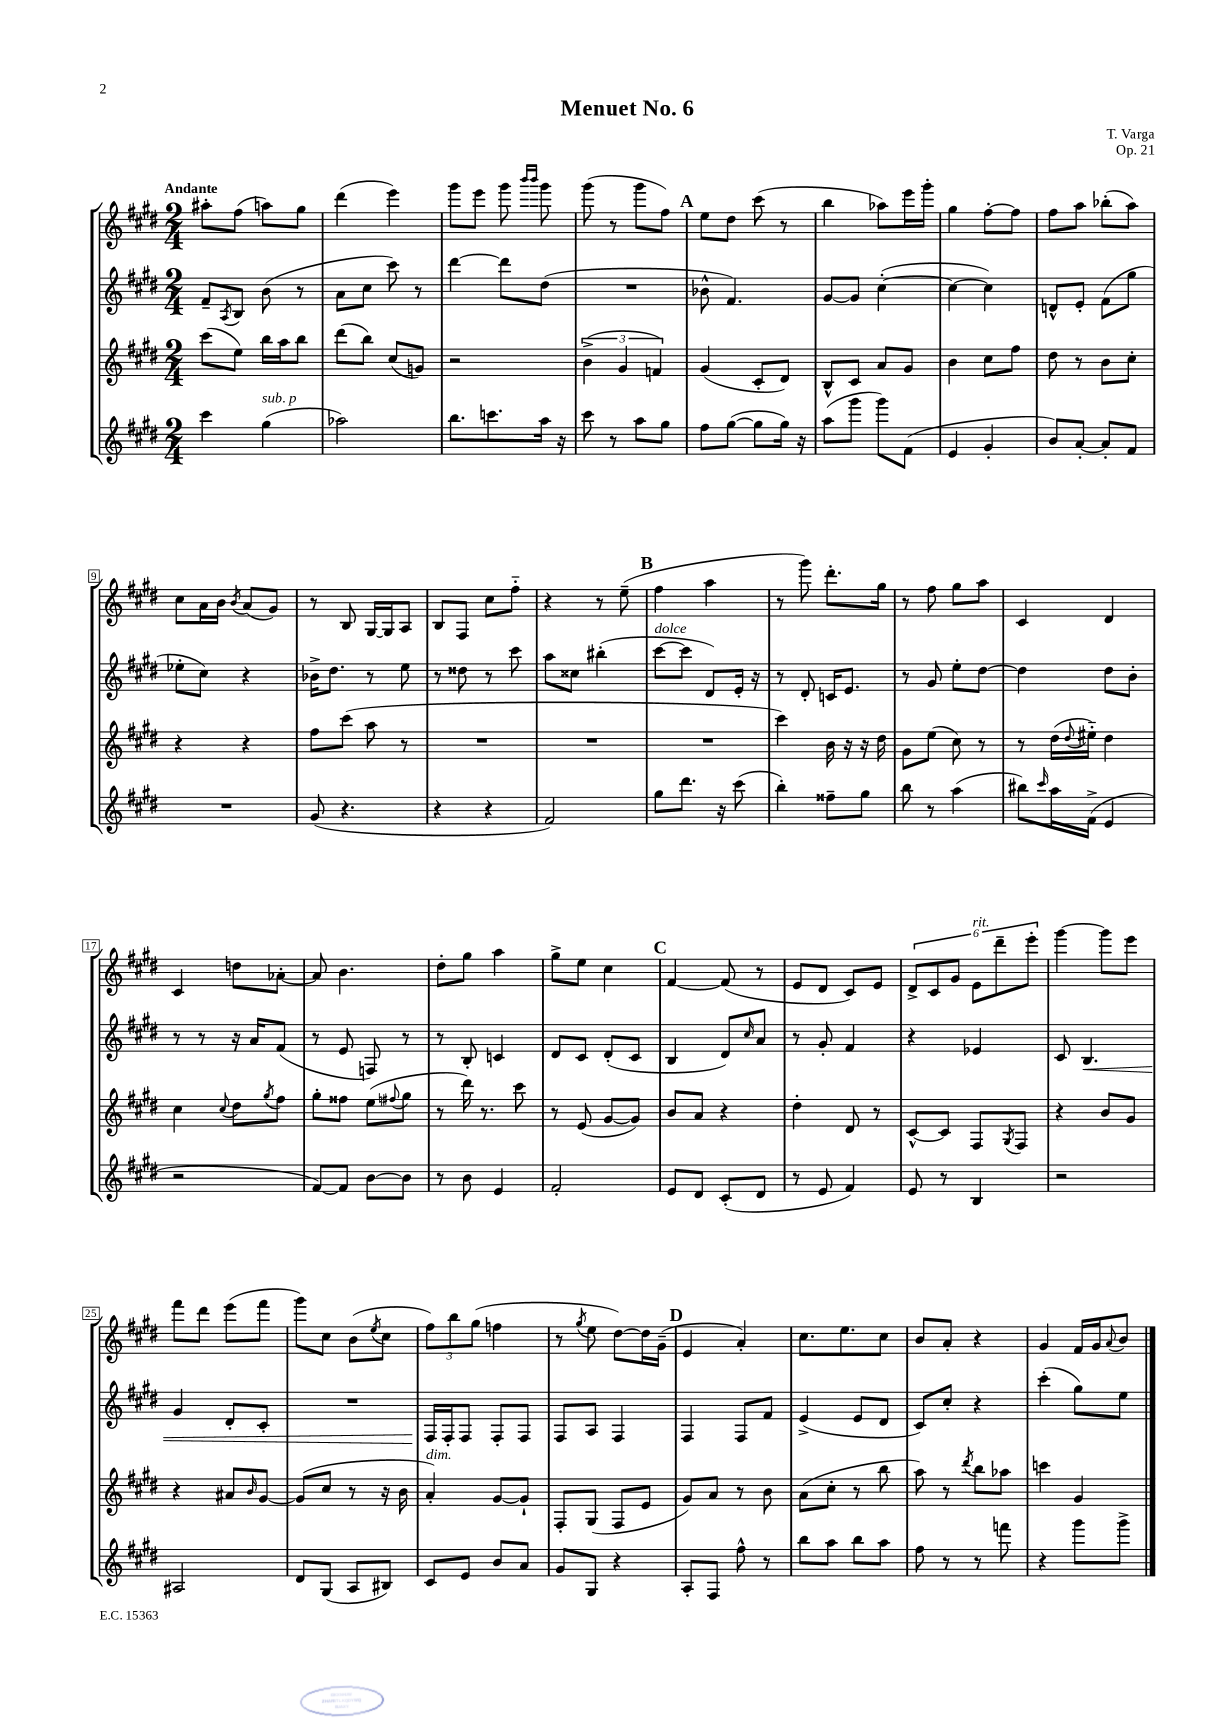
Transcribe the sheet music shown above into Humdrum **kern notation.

**kern	**kern	**kern	**dynam	**kern
*part4	*part3	*part2	*part2	*part1
*staff4	*staff3	*staff2	*staff2	*staff1
*clefG2	*clefG2	*clefG2	*	*clefG2
*k[f#c#g#d#]	*k[f#c#g#d#]	*k[f#c#g#d#]	*	*k[f#c#g#d#]
*M2/4	*M2/4	*M2/4	*	*M2/4
=1	=1	=1	=1	=1
!	!	!	!	!LO:TX:a:B:t=Andante
4ccc#\	(8ccc#\L	8f#~/L	.	8aa#X'\L
.	.	8qA/	.	.
.	8ee\J)	8B/J	.	(8ff#\J
!LO:TX:a:i:t=sub. p	!	!	!	!
(4gg#\	16bb\LL	(8b\	.	8aan\L)
.	16aa\J	.	.	.
.	8bb\J	8r	.	8gg#\J
=2	=2	=2	=2	=2
2aa-X\)	(8ddd#\L	8a\L	.	(4ddd#\
.	8bb\J)	8cc#\J	.	.
.	(8cc#/L	8ccc#\)	.	4eee\)
.	8gn/J)	8r	.	.
=3	=3	=3	=3	=3
8.bb\L	2r	[4ddd#\	.	8ggg#\L
.	.	.	.	8eee\J
8.cccn\	.	.	.	.
.	.	8ddd#\L]	.	8ggg#\
.	.	.	.	16qqbbb/LL
.	.	.	.	16qqbbb/JJ
16aa\Jk	.	(8dd#\J	.	8ggg#\
16r	.	.	.	.
=4	=4	=4	=4	=4
8ccc#\	(6b^\	2r	.	(8ggg#\
8r	.	.	.	8r
.	6g#/	.	.	.
8aa\L	.	.	.	8ggg#\L
.	6fn/)	.	.	.
8gg#\J	.	.	.	8ff#\J)
!!LO:REH:place=s1:t=A
=5	=5	=5	=5	=5
8ff#\L	(4g#/	8b-X^^\	.	8ee\L
([8gg#\J	.	4.f#/)	.	8dd#\J
8gg#\L]	8c#'/L	.	.	(8ccc#\
16gg#\Jk)	8d#/J)	.	.	8r
16r	.	.	.	.
=6	=6	=6	=6	=6
(8aa\L	8B^^/L	[8g#/L	.	4bb\
8ggg#\J	8c#/J	8g#/J]	.	.
8ggg#\L)	8a/L	([4cc#'\	.	8aa-X\L)
(8f#\J	8g#/J	.	.	16eee\L
.	.	.	.	16ggg#'\JJ
=7	=7	=7	=7	=7
4e/	4b\	4cc#\_	.	4gg#\
4g#'/	8cc#\L	4cc#\])	.	[8ff#'\L
.	8ff#\J	.	.	8ff#\J]
=8	=8	=8	=8	=8
8b/L)	8dd#\	8dn^^/L	.	8ff#\L
[8a'/J	8r	8e'/J	.	8aa\J
8a'/L]	8b\L	(8f#\L	.	(8bb-X'\L
8f#/J	8cc#'\J	8gg#\J	.	8aa\J)
!!LO:LB:g=z
=9	=9	=9	=9	=9
2r	4r	8ee-X'\L	.	8cc#\L
.	.	8cc#\J)	.	16a\L
.	.	.	.	16b\JJ
.	.	.	.	8qb/
.	4r	4r	.	(8a/L
.	.	.	.	8g#/J)
=10	=10	=10	=10	=10
(8g#/	8ff#\L	16b-X^\KL	.	8r
.	.	8.dd#\J	.	.
4.r	(8ccc#\J	.	.	8B/
.	8aa\	8r	.	[16G#/LL
.	.	.	.	16G#/J]
.	8r	8ee\	.	8A/J
=11	=11	=11	=11	=11
4r	2r	8r	.	8B/L
.	.	8dd##X\	.	8F#/J
4r	.	8r	.	8cc#\L
.	.	8ccc#\	.	8ff#\J
=12	=12	=12	=12	=12
2f#/)	2r	8aa\L	.	4r
.	.	8cc##X\J	.	.
.	.	(4bb#X'\	.	8r
.	.	.	.	(8ee~\
!!LO:REH:place=s1:t=B
=13	=13	=13	=13	=13
!	!	!LO:TX:a:i:t=dolce	!	!
8gg#\L	2r	[8ccc#\L	.	4ff#\
8.ddd#\J	.	8ccc#\J]	.	.
.	.	8d#/L)	.	4aa\
16r	.	.	.	.
(8ccc#\	.	16e'/Jk	.	.
.	.	16r	.	.
=14	=14	=14	=14	=14
4bb'\)	4ccc#\)	8r	.	8r
.	.	8d#'/	.	8ggg#\)
8ff##X~\L	16b\	16cn/KL	.	8.ddd#'\L
.	16r	8.e/J	.	.
8gg#\J	16r	.	.	.
.	16dd#\	.	.	16gg#\Jk
=15	=15	=15	=15	=15
8bb\	8g#\L	8r	.	8r
8r	(8ee\J	8g#/	.	8ff#\
(4aa\	8cc#\)	8ee'\L	.	8gg#\L
.	8r	[8dd#\J	.	8aa\J
=16	=16	=16	=16	=16
8bb#X\L)	8r	4dd#\]	.	4c#/
16qqccc#/	.	.	.	.
16aa\L	(16dd#\LL	.	.	.
.	8qqdd#/	.	.	.
(16f#^\JJ	16ee#X\JJ)	.	.	.
4e/	4dd#\	8dd#\L	.	4d#/
.	.	8b'\J	.	.
!!LO:LB:g=z
=17	=17	=17	=17	=17
2r	4cc#\	8r	.	4c#/
.	.	8r	.	.
.	8qqcc#/	.	.	.
.	8dd#\L	16r	.	8ddn\L
.	.	16a/KL	.	.
.	8qgg#/	.	.	.
.	8ff#\J	(8f#/J	.	[8a-X'\J
=18	=18	=18	=18	=18
[8f#/L)	8gg#'\L	8r	.	8a-/]
8f#/J]	8ff##X\J	8e/	.	4.b\
[8b\L	(8ee\L	8Fn/)	.	.
.	8qqff#X/	.	.	.
8b\J]	8gg#\J	8r	.	.
=19	=19	=19	=19	=19
8r	8r	8r	.	8dd#'\L
8b\	16ddd#\)	8B'/	.	8gg#\J
.	8.r	.	.	.
4e/	.	4cn/	.	4aa\
.	8ccc#\	.	.	.
=20	=20	=20	=20	=20
2f#'/	8r	8d#/L	.	8gg#^\L
.	(8e/	8c#/J	.	8ee\J
.	[8g#/L	(8d#'/L	.	4cc#\
.	8g#/J])	8c#/J	.	.
!!LO:REH:place=s1:t=C
=21	=21	=21	=21	=21
8e/L	8b/L	4B/	.	[4f#/
8d#/J	8a/J	.	.	.
(8c#'/L	4r	8d#/L)	.	(8f#/]
.	.	16qqcc#/	.	.
8d#/J	.	8a/J	.	8r
=22	=22	=22	=22	=22
8r	4dd#'\	8r	.	8e/L
8e/	.	8g#'/	.	8d#/J
4f#/)	8d#/	4f#/	.	8c#/L)
.	8r	.	.	8e/J
=23	=23	=23	=23	=23
8e/	[8c#^^/L	4r	.	12d#^/L
.	.	.	.	12c#/
8r	8c#/J]	.	.	.
.	.	.	.	12g#/J
!	!	!	!	!LO:TX:a:i:t=rit.
4B/	8F#/L	4e-X/	.	12e\L
.	.	.	.	12ddd#~\
.	8qG#/	.	.	.
.	8F#/J	.	.	.
.	.	.	.	12eee'\J
=24	=24	=24	=24	=24
2r	4r	8c#/	.	[4ggg#\
!	!	!	!LO:HP:b	!
.	.	4.B/	<	.
.	8b/L	.	.	8ggg#\L]
.	8g#/J	.	.	8eee\J
!!LO:LB:g=z
=25	=25	=25	=25	=25
2A#X/	4r	4g#/	.	8fff#\L
.	.	.	.	8ddd#\J
.	8a#X/L	8d#'/L	.	(8eee\L
.	16qqb/	.	.	.
.	[8g#/J	8c#'/J	.	8fff#\J
=26	=26	=26	=26	=26
8d#/L	(8g#/L]	2r	.	8ggg#\L)
(8G#/J	8cc#/J	.	.	8cc#\J
8A/L	8r	.	.	(8b\L
.	.	.	.	8qee/
8B#X/J)	16r	.	.	8cc#\J
.	16b\	.	.	.
=27	=27	=27	=27	=27
!	!LO:TX:a:i:t=dim.	!	!	!
8c#/L	4a'/)	16F#/LL	.	12ff#\L)
.	.	16F#'/J	[	.
.	.	.	.	12bb\
8e/J	.	8F#/J	.	.
.	.	.	.	(12gg#\J
8b/L	[8g#/L	8F#'/L	.	4ffn\
8a/J	8g#`/J]	8F#/J	.	.
=28	=28	=28	=28	=28
8g#/L	8F#'/L	8F#/L	.	8r
.	.	.	.	8qgg#/
8G#/J	(8G#/J	8A/J	.	8ee\
4r	8F#/L	4F#/	.	[8dd#\L)
.	8e/J	.	.	16dd#\L]
.	.	.	.	(16g#~\JJ
!!LO:REH:place=s1:t=D
=29	=29	=29	=29	=29
8A'/L	8g#/L)	4F#/	.	4e/
8F#/J	8a/J	.	.	.
8ff#^^\	8r	8F#/L	.	4a'/)
8r	8b\	8f#/J	.	.
=30	=30	=30	=30	=30
8bb\L	(8a\L	(4e^/	.	8.cc#\L
8aa\J	8cc#'\J	.	.	.
.	.	.	.	8.ee\
8bb\L	8r	8e/L	.	.
8aa\J	8bb\	8d#/J	.	8cc#\J
=31	=31	=31	=31	=31
8ff#\	8aa\)	8c#/L)	.	8b/L
8r	8r	8cc#'/J	.	8a'/J
.	8qddd#/	.	.	.
8r	8bb\L	4r	.	4r
8fffn\	8aa-X\J	.	.	.
=32	=32	=32	=32	=32
4r	4cccn\	(4ccc#'\	.	4g#/
8ggg#\L	4g#/	8gg#\L)	.	16f#/LL
.	.	.	.	16g#/J
.	.	.	.	8qqa/
8ggg#^\J	.	8ee\J	.	8b/J
==	==	==	==	==
*-	*-	*-	*-	*-
